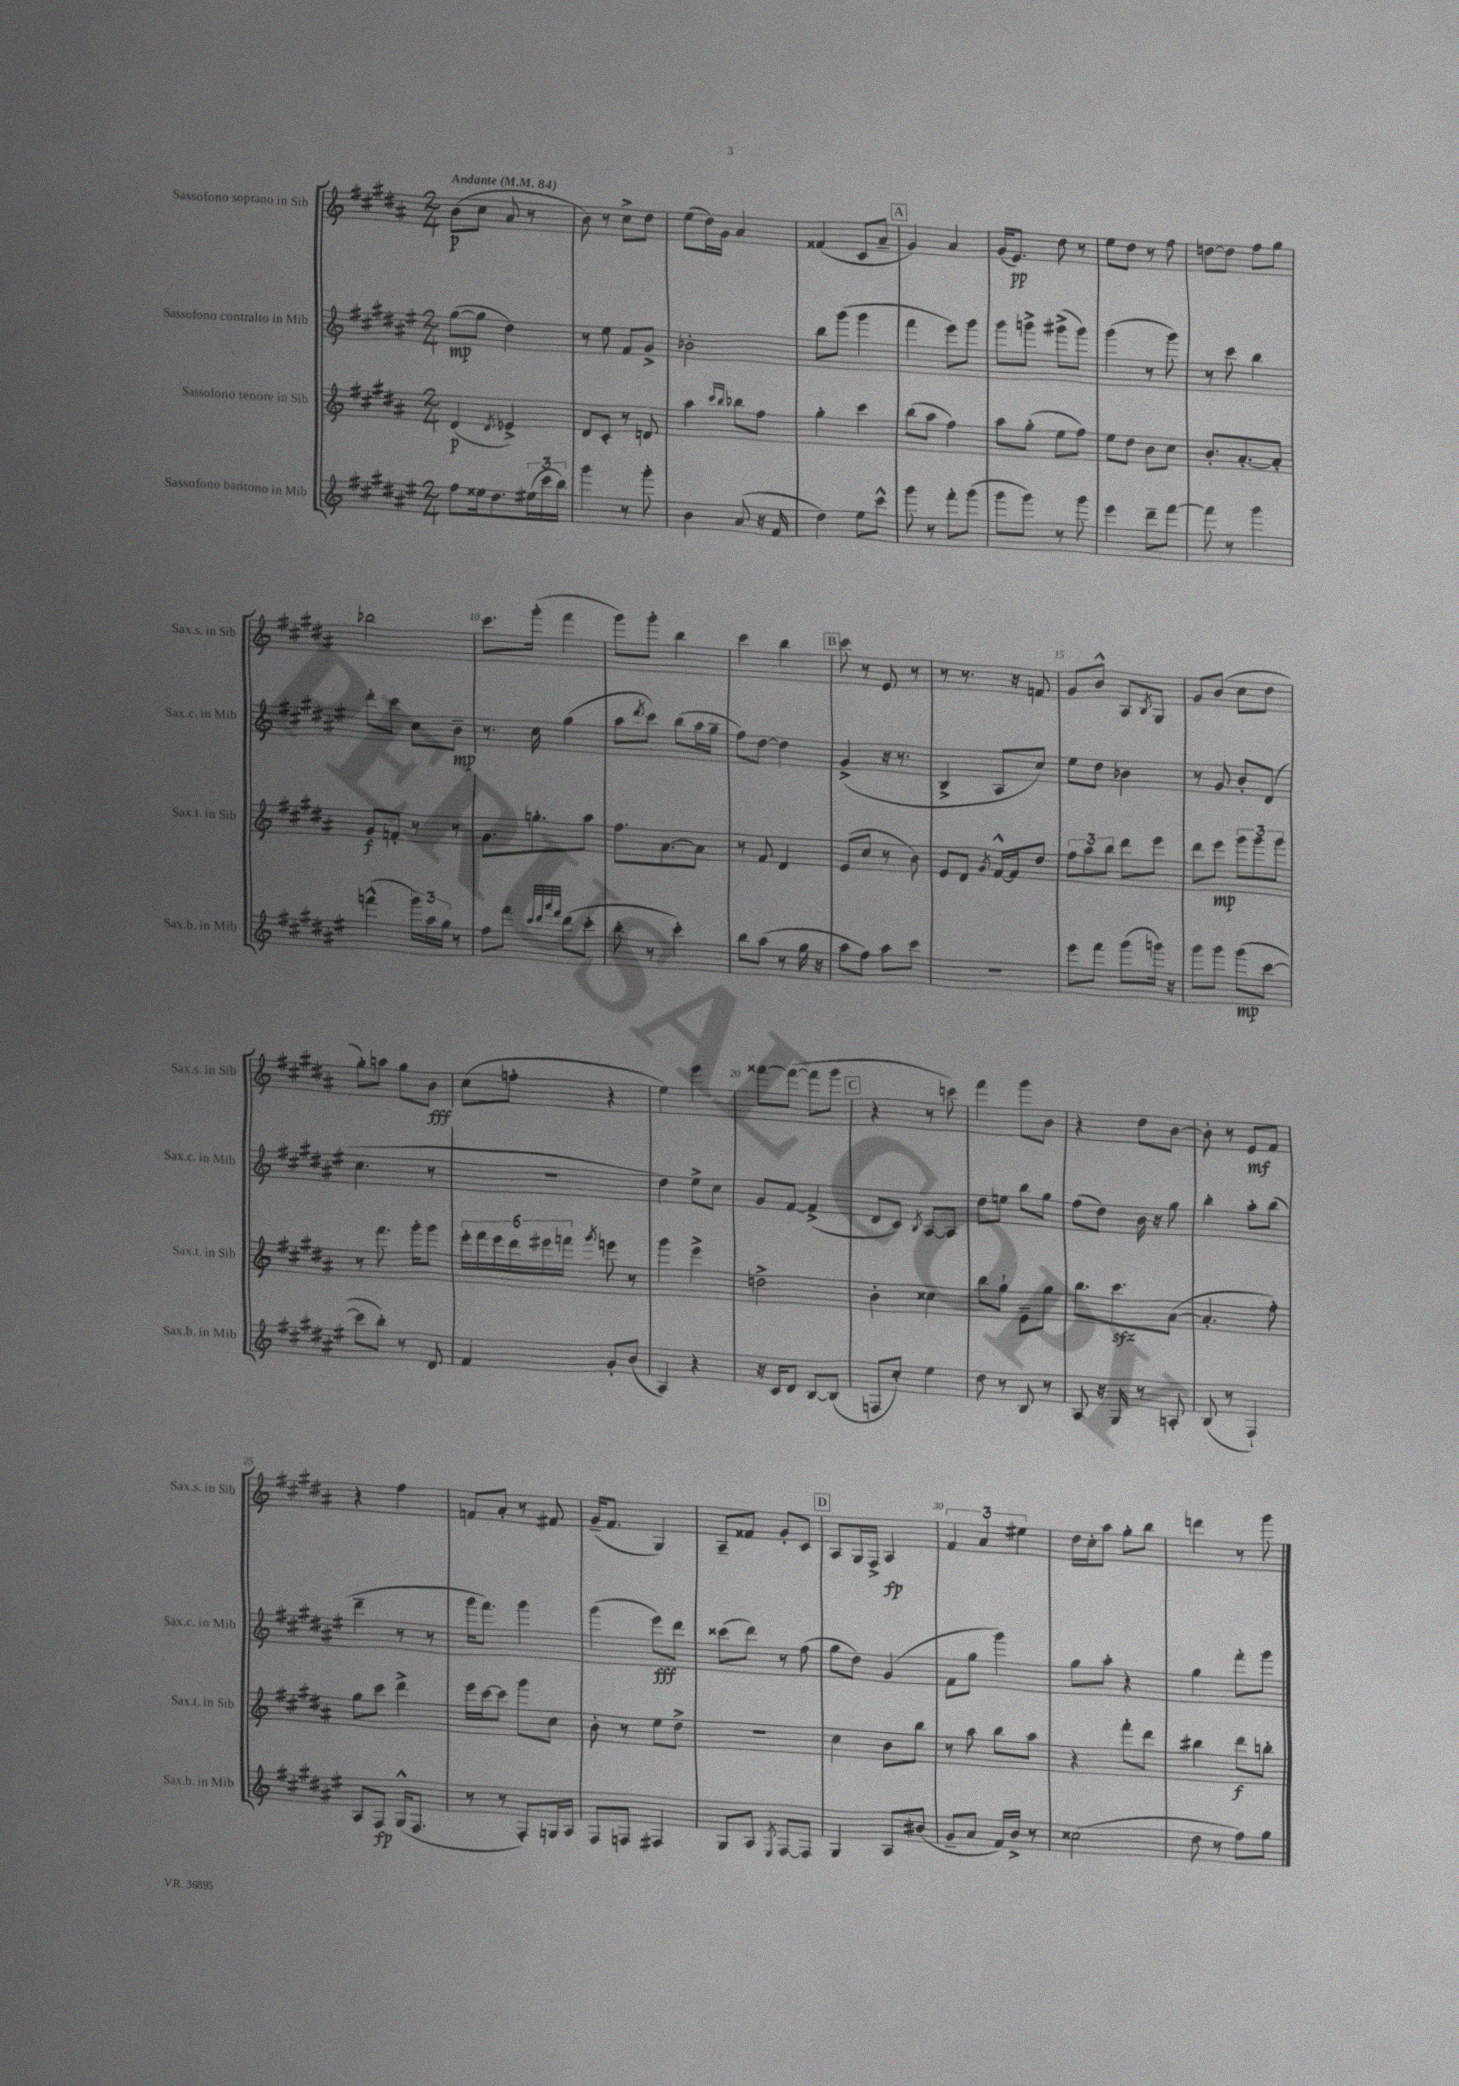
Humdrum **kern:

**kern	**kern	**kern	**kern
*staff4	*staff3	*staff2	*staff1
*clefG2	*clefG2	*clefG2	*clefG2
*k[f#c#g#d#a#e#]	*k[f#c#g#d#a#]	*k[f#c#g#d#a#e#]	*k[f#c#g#d#a#]
*M2/4	*M2/4	*M2/4	*M2/4
*MM84	*MM84	*MM84	*MM84
8ff#	(4d#	([8gg#	(8b
16ee##	.	8gg#]	8cc#
8.dd#	.	.	.
.	8qd#	.	.
.	4e-^)	4dd#)	8a#
(24ee#	.	.	8r
24ccc#	.	.	.
24bb)	.	.	.
=	=	=	=
4ggg#	8d#	8r	8b)
.	8c#'	8ee#	8r
8r	8r	8f#	8cc#^
8ggg#'	8d	8g#^	8dd#
=	=	=	=
4b	4aa#	2b-'	(8ee
.	.	.	16dd#)
.	.	.	16g#
.	16qqccc#	.	.
.	16qqbb	.	.
(8a#	8bb-	.	4a#
16r	8ff#	.	.
16f#	.	.	.
=	=	=	=
4dd#)	4gg#'	8bb	(4f##
.	.	(8ggg#	.
8ee#	4ccc#	4ggg#	8c#
8ccc#^^	.	.	8a#~
=	=	=	=
8ggg#	(8bb	4fff#	4g#)
8r	8aa#	.	.
8fff#'	4ff#)	8eee#)	4a#
(8ggg#	.	8ggg#	.
=	=	=	=
8ggg#	8aa#	8ggg#	(16g#
.	.	.	8.e)
8ggg#)	(8gg#'	8ggg^	.
8r	8ee	(8ggg#^	8dd#
8ggg#	8ff#)	8ggg#)	8r
=	=	=	=
4eee#	8ee	(4ggg#	8ee
.	8dd#	.	8dd#
8ddd#~	8b	8r	8r
[8fff#	8cc#	8ggg#)	8ff#
=	=	=	=
8fff#]	8.b'	8r	[8dd
8r	.	8ccc#	8dd]
.	[8.a#'	.	.
4ggg#	.	4bb	8ff#
.	8a#']	.	8gg#
=	=	=	=
(4fff^^	8g#	8ddd#'	2bb-
.	8f'	8ccc#	.
24ggg#)	8r	8cc#	.
24aa#	.	.	.
24gg#	.	.	.
8r	8r	8b~	.
=	=	=	=
8ff#	8.g#	8.r	8.ccc#
8fff#	.	.	.
.	8.gg'	16cc#	(16ggg#'
32qqccc#	.	.	.
32qqddd#	.	.	.
32qqaaa#	.	.	.
32qqfff#	.	.	.
(8ddd#	.	(4gg#	4fff#
8ccc#'	8aa#	.	.
=	=	=	=
8bb'	8.ff#	8aa#	8ggg#)
.	.	8qddd#	.
8r	.	8ccc#)	8ggg#'
.	[8.a#	.	.
4ccc#')	.	(8bb	4bb
.	8a#]	16aa#	.
.	.	16gg#~	.
=	=	=	=
8bb	8r	8ff#)	4ccc#
(8aa#	8f#	[8dd#	.
8r	4d#	4dd#]	4bb
16gg#	.	.	.
16r	.	.	.
=	=	=	=
8aa#	(8e	(4g#^	8ccc#
8ff#)	8cc#	.	8r
8aa#	8r	16r	8e
.	.	8.r	.
8ccc#	8b)	.	8r
=	=	=	=
2r	8e	4B^	8r
.	8d#	.	8.r
.	8qg#	.	.
.	[16f#^^	8A#	.
.	16f#]	.	16r
.	8dd#	8cc#)	8f
=	=	=	=
8eee#	12ff#	8ee#	8g#
.	12aa#	.	.
8fff#	.	8dd#	8b^^
.	12bb	.	.
(8ggg#	8ddd#	4b-	8A#
.	.	.	8qB
16ggg)	8eee	.	8G#
16r	.	.	.
=	=	=	=
8ggg#	8ddd#	8r	8g#
8ggg#	8eee	8g#	(8b
(8ggg#	12ggg#	8b'	8cc#
.	12ggg#	.	.
[8ccc#	.	(8d#	8dd#
.	12ggg#	.	.
=	=	=	=
8ccc#]	8r	4.cc#	8gg#')
8bb')	8.fff#	.	8aa
8r	.	.	8gg#
.	16ggg#'	.	.
8d#	8ggg#	8r	8b
=	=	=	=
4f#	24eee'	2r	(8cc#
.	24fff#	.	.
.	24eee	.	.
.	24ddd#	.	8ff'
.	24eee#	.	.
.	24fff	.	.
.	8qggg#	.	.
8g#'	8eee	.	4r
(8b	8r	.	.
=	=	=	=
4A#)	4ggg#	4dd#)	4ee)
4r	4eee^	8ee#^	4eee
.	.	8cc#	.
=	=	=	=
16r	2dd^	8g#	[8fff##
16c#	.	.	.
8d#	.	[8f#	(8fff##_
[8B	.	(4f#^]	8fff##]
(8B]	.	.	8ggg#
=	=	=	=
8F	4b'	8d#	4r
8cc#')	.	8c#)	.
.	.	8qB	.
4ee#	4cc##	[8A#	8r
.	.	8A#]	8ccc)
=	=	=	=
8dd#	8bb	8dd#	4fff#
8r	8gg#`	8ee	.
8B	8e~	8bb	8ggg#
8r	8gg#	8gg#	8b
=	=	=	=
8A#	8.bb	(8ff#	4r
16r	.	8dd#)	.
16G#	8.ccc#	.	.
8r	.	16b	8dd#
.	.	16r	.
8A'	([8a#	8gg#	[8b
=	=	=	=
(8B	4.a#']	4bb'	8b']
8r	.	.	8r
4F#`)	.	8aa#'	8e
.	8ff#')	(8bb	8f#
=	=	=	=
8A#	8gg#	4ddd#~	4r
8F#	8ccc#	.	.
(16G#^^	4ddd#^	8r	4ff#
8.F#	.	.	.
.	.	8r	.
=	=	=	=
8r	16eee	16ggg#	8f
.	[16ccc#	8.fff#)	.
8r	8ccc#]	.	8a#'
8F#')	8ggg#	4ggg#	8r
16G	8cc#	.	8f#
16A#	.	.	.
=	=	=	=
8F#	8b'	(4ggg#	(16g#~
.	.	.	8.f#
8F	8r	.	.
4F#	8ee	8eee#)	4G#)
.	8dd#^	8ddd#	.
=	=	=	=
8G#	2r	(8ccc##	8A#~
8A#	.	8ddd#)	8f##
8qE#	.	.	.
[8F#	.	8r	8g#'
8F#]	.	(8ff#	8c#
=	=	=	=
4G#	4cc#	8gg#	8A#
.	.	8dd#)	16G#
.	.	.	16F#^
8A#	8b	(4g#	4A#
(8b#	8bb	.	.
=	=	=	=
8g#~	8r	8f#	6f#
8a#	8aa#	8gg#	.
.	.	.	6a#
16f#)	8bb	4ggg#)	.
16b^	.	.	.
.	.	.	6ee#
8r	8aa#	.	.
=	=	=	=
(2cc##	4r	8gg#	16dd#
.	.	.	16cc#'
.	.	8aa#'	8aa#
.	8fff#'	4r	8gg#'
.	8ddd#	.	8bb
=	=	=	=
8dd#	4bb#	4gg#	4ddd
8r	.	.	.
8ff#)	8ddd#	8fff#'	8r
8gg#	8bb'	8ggg#	8ggg#
==	==	==	==
*-	*-	*-	*-
